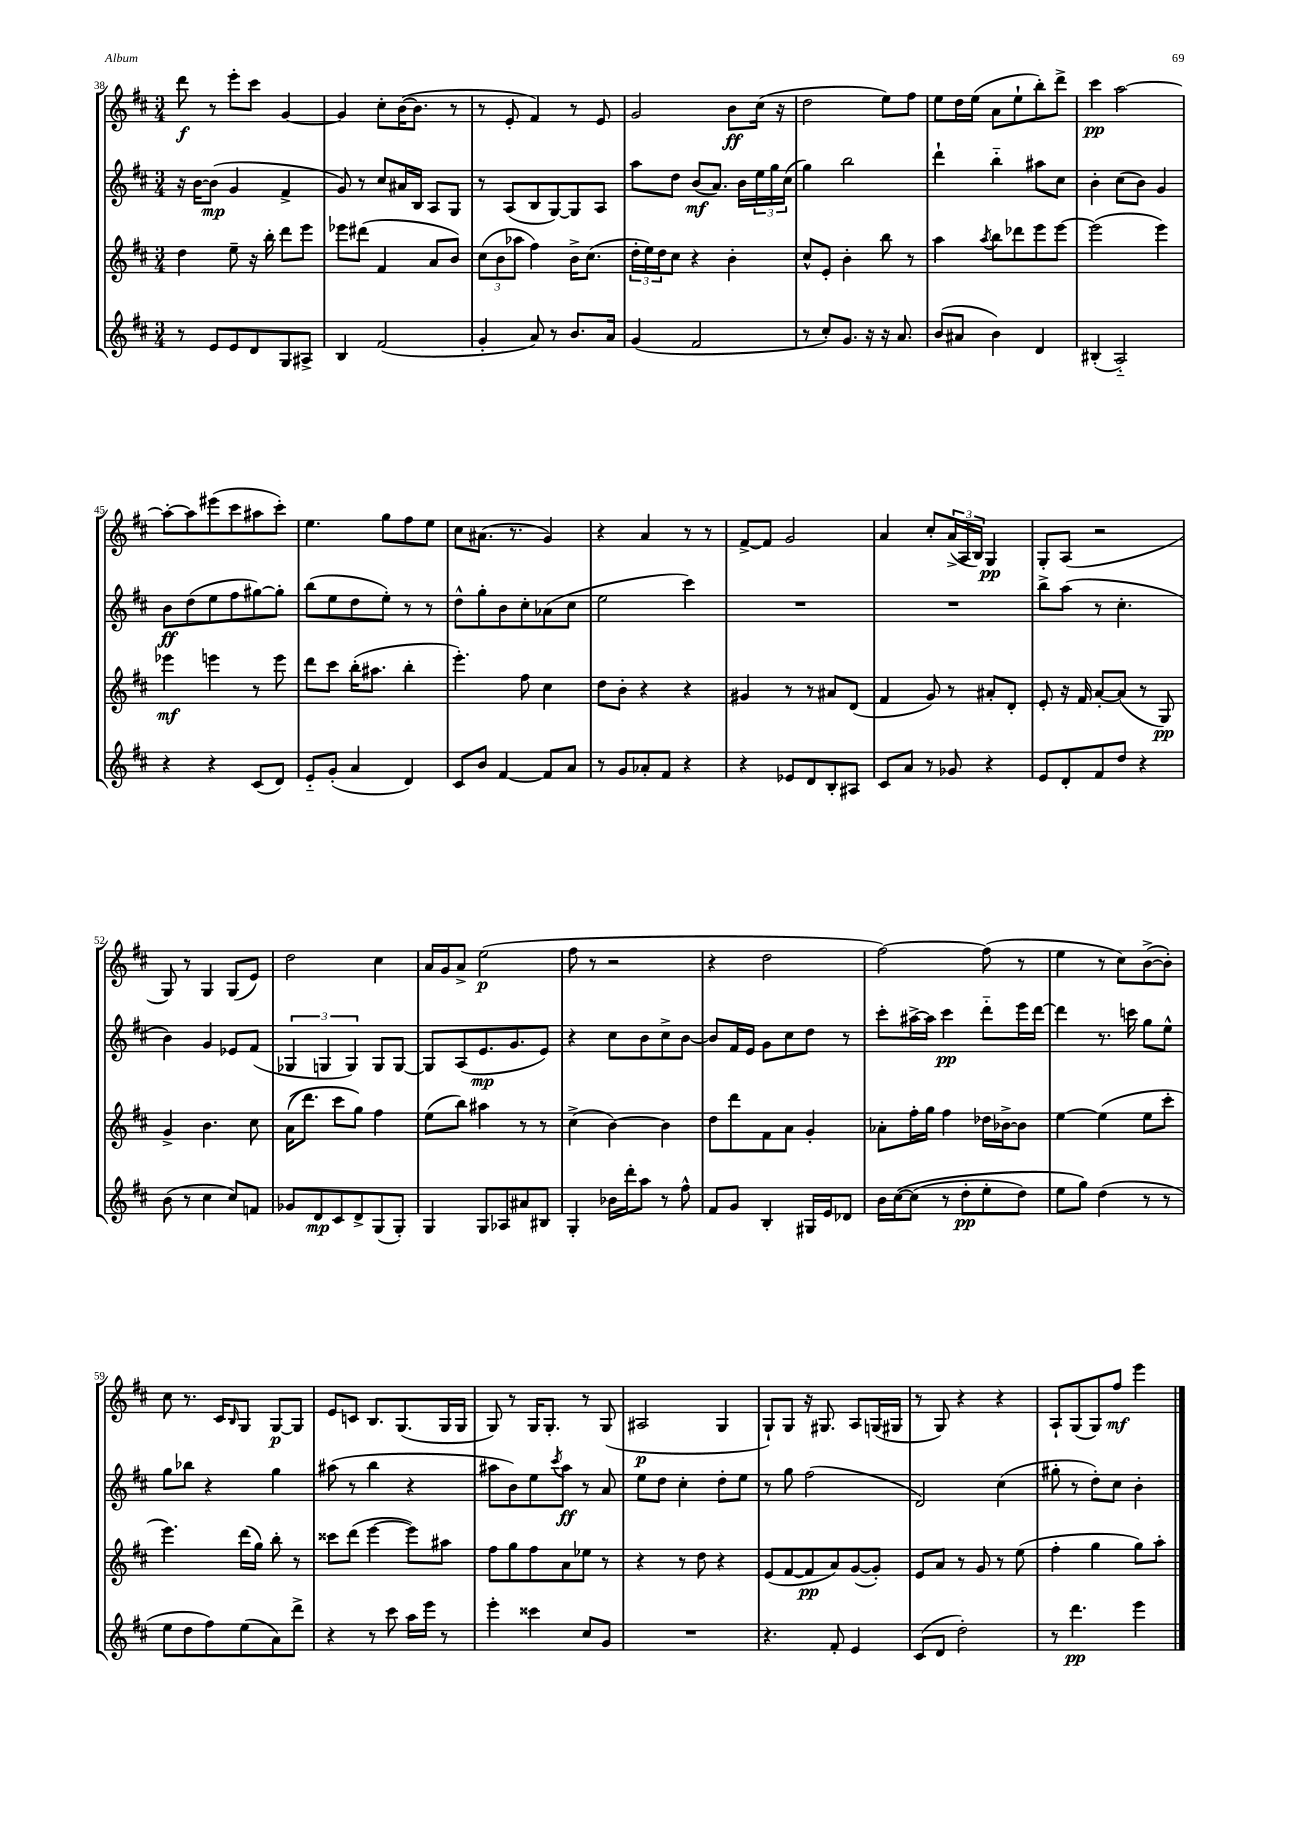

**kern	**dynam	**kern	**dynam	**kern	**dynam	**kern	**dynam
*part4	*part4	*part3	*part3	*part2	*part2	*part1	*part1
*staff4	*staff4	*staff3	*staff3	*staff2	*staff2	*staff1	*staff1
*clefG2	*	*clefG2	*	*clefG2	*	*clefG2	*
*k[f#c#]	*	*k[f#c#]	*	*k[f#c#]	*	*k[f#c#]	*
*M3/4	*	*M3/4	*	*M3/4	*	*M3/4	*
=38	=38	=38	=38	=38	=38	=38	=38
8r	.	4dd\	.	16r	.	8ddd\	f
.	.	.	.	[16b\KL	.	.	.
8e/L	.	.	.	(8b\J]	mp	8r	.
8e/	.	8ee~\	.	4g/	.	8eee'\L	.
8d/	.	16r	.	.	.	8ccc#\J	.
.	.	16bb'\	.	.	.	.	.
8G/	.	8ddd\L	.	4f#^/	.	[4g/	.
8A#X^/J	.	8eee\J	.	.	.	.	.
=39	=39	=39	=39	=39	=39	=39	=39
4B/	.	8eee-X\L	.	8g/)	.	4g/]	.
.	.	(8ddd#X\J	.	8r	.	.	.
(2f#/	.	4f#/	.	8cc#/L	.	8cc#'\L	.
.	.	.	.	16a#X/L	.	([16b\K	.
.	.	.	.	16B/JJ	.	8.b\J]	.
.	.	8a/L	.	8A/L	.	.	.
.	.	8b/J)	.	8G/J	.	8r	.
=40	=40	=40	=40	=40	=40	=40	=40
4g'/	.	(12cc#\L	.	8r	.	8r	.
.	.	12b\	.	.	.	.	.
.	.	.	.	(8A/L	.	8e'/	.
.	.	12aa-X\J	.	.	.	.	.
8a/)	.	4ff#\)	.	8B/	.	4f#/)	.
8r	.	.	.	[8G/)	.	.	.
8.b/L	.	16b^\KL	.	8G/]	.	8r	.
.	.	(8.cc#\J	.	.	.	.	.
.	.	.	.	8A/J	.	8e/	.
16a/Jk	.	.	.	.	.	.	.
=41	=41	=41	=41	=41	=41	=41	=41
(4g/	.	24dd'\LL	.	8aa\L	.	2g/	.
.	.	24ee\)	.	.	.	.	.
.	.	24dd\J	.	.	.	.	.
.	.	8cc#\J	.	8dd\J	.	.	.
2f#/	.	4r	.	(8b/L	mf	.	.
.	.	.	.	8.a/J)	.	.	.
.	.	4b'\	.	.	.	8b\L	ff
.	.	.	.	16b\LL	.	.	.
.	.	.	.	24ee\	.	(16cc#\Jk	.
.	.	.	.	24gg\	.	.	.
.	.	.	.	.	.	16r	.
.	.	.	.	(24cc#\JJ	.	.	.
=42	=42	=42	=42	=42	=42	=42	=42
8r	.	8cc#^^/L	.	4gg\)	.	2dd\	.
8cc#'/L)	.	8e'/J	.	.	.	.	.
8.g/J	.	4b'\	.	2bb\	.	.	.
16r	.	.	.	.	.	.	.
16r	.	8bb\	.	.	.	8ee\L)	.
8.a/	.	.	.	.	.	.	.
.	.	8r	.	.	.	8ff#\J	.
=43	=43	=43	=43	=43	=43	=43	=43
(8b/L	.	4aa\	.	4ddd`\	.	8ee\L	.
8a#X/J	.	.	.	.	.	16dd\L	.
.	.	.	.	.	.	(16ee\JJ	.
.	.	8qaa/	.	.	.	.	.
4b\)	.	8bb\L	.	4bb\	.	8a\L	.
.	.	8ddd-X\	.	.	.	8ee`\	.
4d/	.	8eee\	.	8aa#X\L	.	8bb'\)	.
.	.	[8eee\J	.	8cc#\J	.	8ddd^\J	.
=44	=44	=44	=44	=44	=44	=44	=44
(4B#X'/	.	(2eee\]	.	4b'\	.	4ccc#\	pp
2A/)	.	.	.	(8cc#\L	.	[2aa\	.
.	.	.	.	8b\J)	.	.	.
.	.	4eee\)	.	4g/	.	.	.
!!LO:LB:g=z
=45	=45	=45	=45	=45	=45	=45	=45
4r	.	4eee-X\	mf	8b\L	ff	8aa'\L_	.
.	.	.	.	(8dd\	.	8aa\]	.
4r	.	4eeen\	.	8ee\	.	(8eee#X\	.
.	.	.	.	8ff#\	.	8ccc#\	.
(8c#/L	.	8r	.	[8gg#X\)	.	8aa#X\	.
8d/J)	.	8eee\	.	8gg#'\J]	.	8ccc#'\J)	.
=46	=46	=46	=46	=46	=46	=46	=46
8e/L	.	8ddd\L	.	(8bb\L	.	4.ee\	.
(8g'/J	.	8ccc#\J	.	8ee\	.	.	.
4a/	.	(16bb'\KL	.	8dd\	.	.	.
.	.	8.aa#X\J	.	.	.	.	.
.	.	.	.	8ee'\J)	.	8gg\L	.
4d/)	.	4bb'\	.	8r	.	8ff#\	.
.	.	.	.	8r	.	8ee\J	.
=47	=47	=47	=47	=47	=47	=47	=47
8c#/L	.	4.eee'\)	.	8dd^^\L	.	8cc#\L	.
8b/J	.	.	.	8gg'\	.	(8.a#X\J	.
[4f#/	.	.	.	8b\	.	.	.
.	.	.	.	.	.	8.r	.
.	.	8ff#\	.	8cc#'\	.	.	.
8f#/L]	.	4cc#\	.	(8a-X\	.	4g/)	.
8a/J	.	.	.	8cc#\J	.	.	.
=48	=48	=48	=48	=48	=48	=48	=48
8r	.	8dd\L	.	2ee\	.	4r	.
8g/L	.	8b'\J	.	.	.	.	.
8a-X'/	.	4r	.	.	.	4a/	.
8f#/J	.	.	.	.	.	.	.
4r	.	4r	.	4ccc#\)	.	8r	.
.	.	.	.	.	.	8r	.
=49	=49	=49	=49	=49	=49	=49	=49
4r	.	4g#X/	.	2.r	.	[8f#^/L	.
.	.	.	.	.	.	8f#/J]	.
8e-X/L	.	8r	.	.	.	2g/	.
8d/	.	8r	.	.	.	.	.
8B'/	.	8a#X/L	.	.	.	.	.
8A#X/J	.	(8d/J	.	.	.	.	.
=50	=50	=50	=50	=50	=50	=50	=50
8c#/L	.	4f#/	.	2.r	.	4a/	.
8a/J	.	.	.	.	.	.	.
8r	.	8g/)	.	.	.	8cc#'/L	.
8g-X/	.	8r	.	.	.	(24a^/L	.
.	.	.	.	.	.	24A/	.
.	.	.	.	.	.	24B/JJ)	.
4r	.	8a#X'/L	.	.	.	4G/	pp
.	.	8d'/J	.	.	.	.	.
=51	=51	=51	=51	=51	=51	=51	=51
8e/L	.	8e'/	.	8bb^\L	.	8G'/L	.
8d'/	.	16r	.	(8aa\J	.	(8A/J	.
.	.	16f#/	.	.	.	.	.
8f#/	.	[8a'/L	.	8r	.	2r	.
8dd/J	.	(8a/J]	.	4.cc#'\	.	.	.
4r	.	8r	.	.	.	.	.
.	.	8G/)	pp	.	.	.	.
!!LO:LB:g=z
=52	=52	=52	=52	=52	=52	=52	=52
(8b\	.	4g^/	.	4b\)	.	8G/)	.
8r	.	.	.	.	.	8r	.
4cc#\	.	4.b\	.	4g/	.	4G/	.
8cc#/L)	.	.	.	8e-X/L	.	(8G/L	.
8fn/J	.	8cc#\	.	(8f#/J	.	8e/J)	.
=53	=53	=53	=53	=53	=53	=53	=53
8g-X/L	.	((16a\KL	.	6G-X/	.	2dd\	.
.	.	8.ddd\J)	.	.	.	.	.
8d/	mp	.	.	.	.	.	.
.	.	.	.	6Gn/	.	.	.
8c#/	.	8ccc#\L	.	.	.	.	.
.	.	.	.	6G/)	.	.	.
8d^/	.	8gg\J)	.	.	.	.	.
(8G/	.	4ff#\	.	8G/L	.	4cc#\	.
8G'/J)	.	.	.	[8G/J	.	.	.
=54	=54	=54	=54	=54	=54	=54	=54
4G/	.	(8ee\L	.	8G/L]	.	16a/LL	.
.	.	.	.	.	.	16g/J	.
.	.	8bb\J)	.	(8A/	.	8a^/J	.
8G/L	.	4aa#X\	.	8.e/	mp	(2ee\	p
8A-X/	.	.	.	.	.	.	.
.	.	.	.	8.g/	.	.	.
8a#X/	.	8r	.	.	.	.	.
8B#X/J	.	8r	.	8e/J)	.	.	.
=55	=55	=55	=55	=55	=55	=55	=55
4G'/	.	(4cc#^\	.	4r	.	8ff#\	.
.	.	.	.	.	.	8r	.
16b-X\LL	.	[4b\)	.	8cc#\L	.	2r	.
16ddd'\J	.	.	.	.	.	.	.
8aa\J	.	.	.	8b\	.	.	.
8r	.	4b\]	.	8cc#^\	.	.	.
8ff#^^\	.	.	.	[8b\J	.	.	.
=56	=56	=56	=56	=56	=56	=56	=56
8f#/L	.	8dd\L	.	8b/L]	.	4r	.
8g/J	.	8ddd\	.	16f#/L	.	.	.
.	.	.	.	16e/JJ	.	.	.
4B'/	.	8f#\	.	8g\L	.	2dd\	.
.	.	8a\J	.	8cc#\	.	.	.
16G#X/LL	.	4g'/	.	8dd\J	.	.	.
16e/J	.	.	.	.	.	.	.
8d-X/J	.	.	.	8r	.	.	.
=57	=57	=57	=57	=57	=57	=57	=57
16b\LL	.	8a-X'\L	.	8ccc#'\L	.	[2ff#\)	.
([16cc#\J	.	.	.	.	.	.	.
(8cc#\J]	.	16ff#'\L	.	[16aa#X^\L	.	.	.
.	.	16gg\JJ	.	16aa#\JJ]	.	.	.
8r	.	4ff#\	.	4ccc#\	pp	.	.
8dd'\L	pp	.	.	.	.	.	.
8ee'\	.	16dd-X\LL	.	8ddd\L	.	(8ff#\]	.
.	.	[16b-X^\J	.	.	.	.	.
8dd\J)	.	8b-\J]	.	16eee\L	.	8r	.
.	.	.	.	[16ddd\JJ	.	.	.
=58	=58	=58	=58	=58	=58	=58	=58
8ee\L	.	[4ee\	.	4ddd\]	.	4ee\	.
8gg\J)	.	.	.	.	.	.	.
(4dd\	.	(4ee\]	.	8.r	.	8r	.
.	.	.	.	.	.	8cc#\L)	.
.	.	.	.	16cccn\	.	.	.
8r	.	8ee\L	.	8gg\L	.	([8b^\	.
8r	.	8ccc#'\J	.	8ee^^\J	.	8b'\J])	.
!!LO:LB:g=z
=59	=59	=59	=59	=59	=59	=59	=59
8ee\L	.	4.eee\)	.	8gg\L	.	8cc#\	.
8dd\	.	.	.	8bb-X\J	.	8.r	.
8ff#\)	.	.	.	4r	.	.	.
.	.	.	.	.	.	16c#/KL	.
.	.	.	.	.	.	16qqB/	.
(8ee\	.	(16ddd\LL	.	.	.	8G/J	.
.	.	16gg\JJ)	.	.	.	.	.
8a\)	.	8bb'\	.	4gg\	.	[8G/L	p
8ddd^\J	.	8r	.	.	.	8G/J]	.
=60	=60	=60	=60	=60	=60	=60	=60
4r	.	8ccc##X\L	.	(8aa#X\	.	8e/L	.
.	.	(8ddd\J	.	8r	.	8cn/J	.
8r	.	[4eee\	.	4bb\	.	8.B/L	.
8ccc#\	.	.	.	.	.	.	.
.	.	.	.	.	.	(8.G/	.
16aa\LL	.	8eee\L])	.	4r	.	.	.
16eee\JJ	.	.	.	.	.	.	.
8r	.	8aa#X\J	.	.	.	16G/L	.
.	.	.	.	.	.	16G/JJ	.
=61	=61	=61	=61	=61	=61	=61	=61
4eee'\	.	8ff#\L	.	8aa#X\L	.	8G/)	.
.	.	8gg\	.	8b\)	.	8r	.
4ccc##X\	.	8ff#\	.	8ee\	.	16G/KL	.
.	.	.	.	.	.	8.G'/J	.
.	.	.	.	8qccc#/	.	.	.
.	.	8a\	.	8aa#\J	ff	.	.
8cc#/L	.	8ee-X\J	.	8r	.	8r	.
8g/J	.	8r	.	8a/	.	(8G/	.
=62	=62	=62	=62	=62	=62	=62	=62
2.r	.	4r	.	8ee\L	.	2A#X/	p
.	.	.	.	8dd\J	.	.	.
.	.	8r	.	4cc#'\	.	.	.
.	.	8dd\	.	.	.	.	.
.	.	4r	.	8dd'\L	.	4G/	.
.	.	.	.	8ee\J	.	.	.
=63	=63	=63	=63	=63	=63	=63	=63
4.r	.	(8e/L	.	8r	.	8G`/L)	.
.	.	[8f#/	.	8gg\	.	8G/J	.
.	.	8f#/]	pp	(2ff#\	.	16r	.
.	.	.	.	.	.	8.G#X/	.
8f#'/	.	8a/)	.	.	.	.	.
4e/	.	([8g/	.	.	.	8A/L	.
.	.	8g'/J])	.	.	.	(16Gn/L	.
.	.	.	.	.	.	16G#X/JJ	.
=64	=64	=64	=64	=64	=64	=64	=64
(8c#/L	.	8e/L	.	2d/)	.	8r	.
8d/J	.	8a/J	.	.	.	8G/)	.
2dd'\)	.	8r	.	.	.	4r	.
.	.	8g/	.	.	.	.	.
.	.	8r	.	(4cc#\	.	4r	.
.	.	(8ee\	.	.	.	.	.
=65	=65	=65	=65	=65	=65	=65	=65
8r	.	4ff#'\	.	8gg#X'\	.	8A`/L	.
4.ddd\	pp	.	.	8r	.	(8G/	.
.	.	4gg\	.	8dd'\L)	.	8G/)	.
.	.	.	.	8cc#\J	.	8ff#/J	mf
4eee\	.	8gg\L)	.	4b'\	.	4eee\	.
.	.	8aa'\J	.	.	.	.	.
==	==	==	==	==	==	==	==
*-	*-	*-	*-	*-	*-	*-	*-
